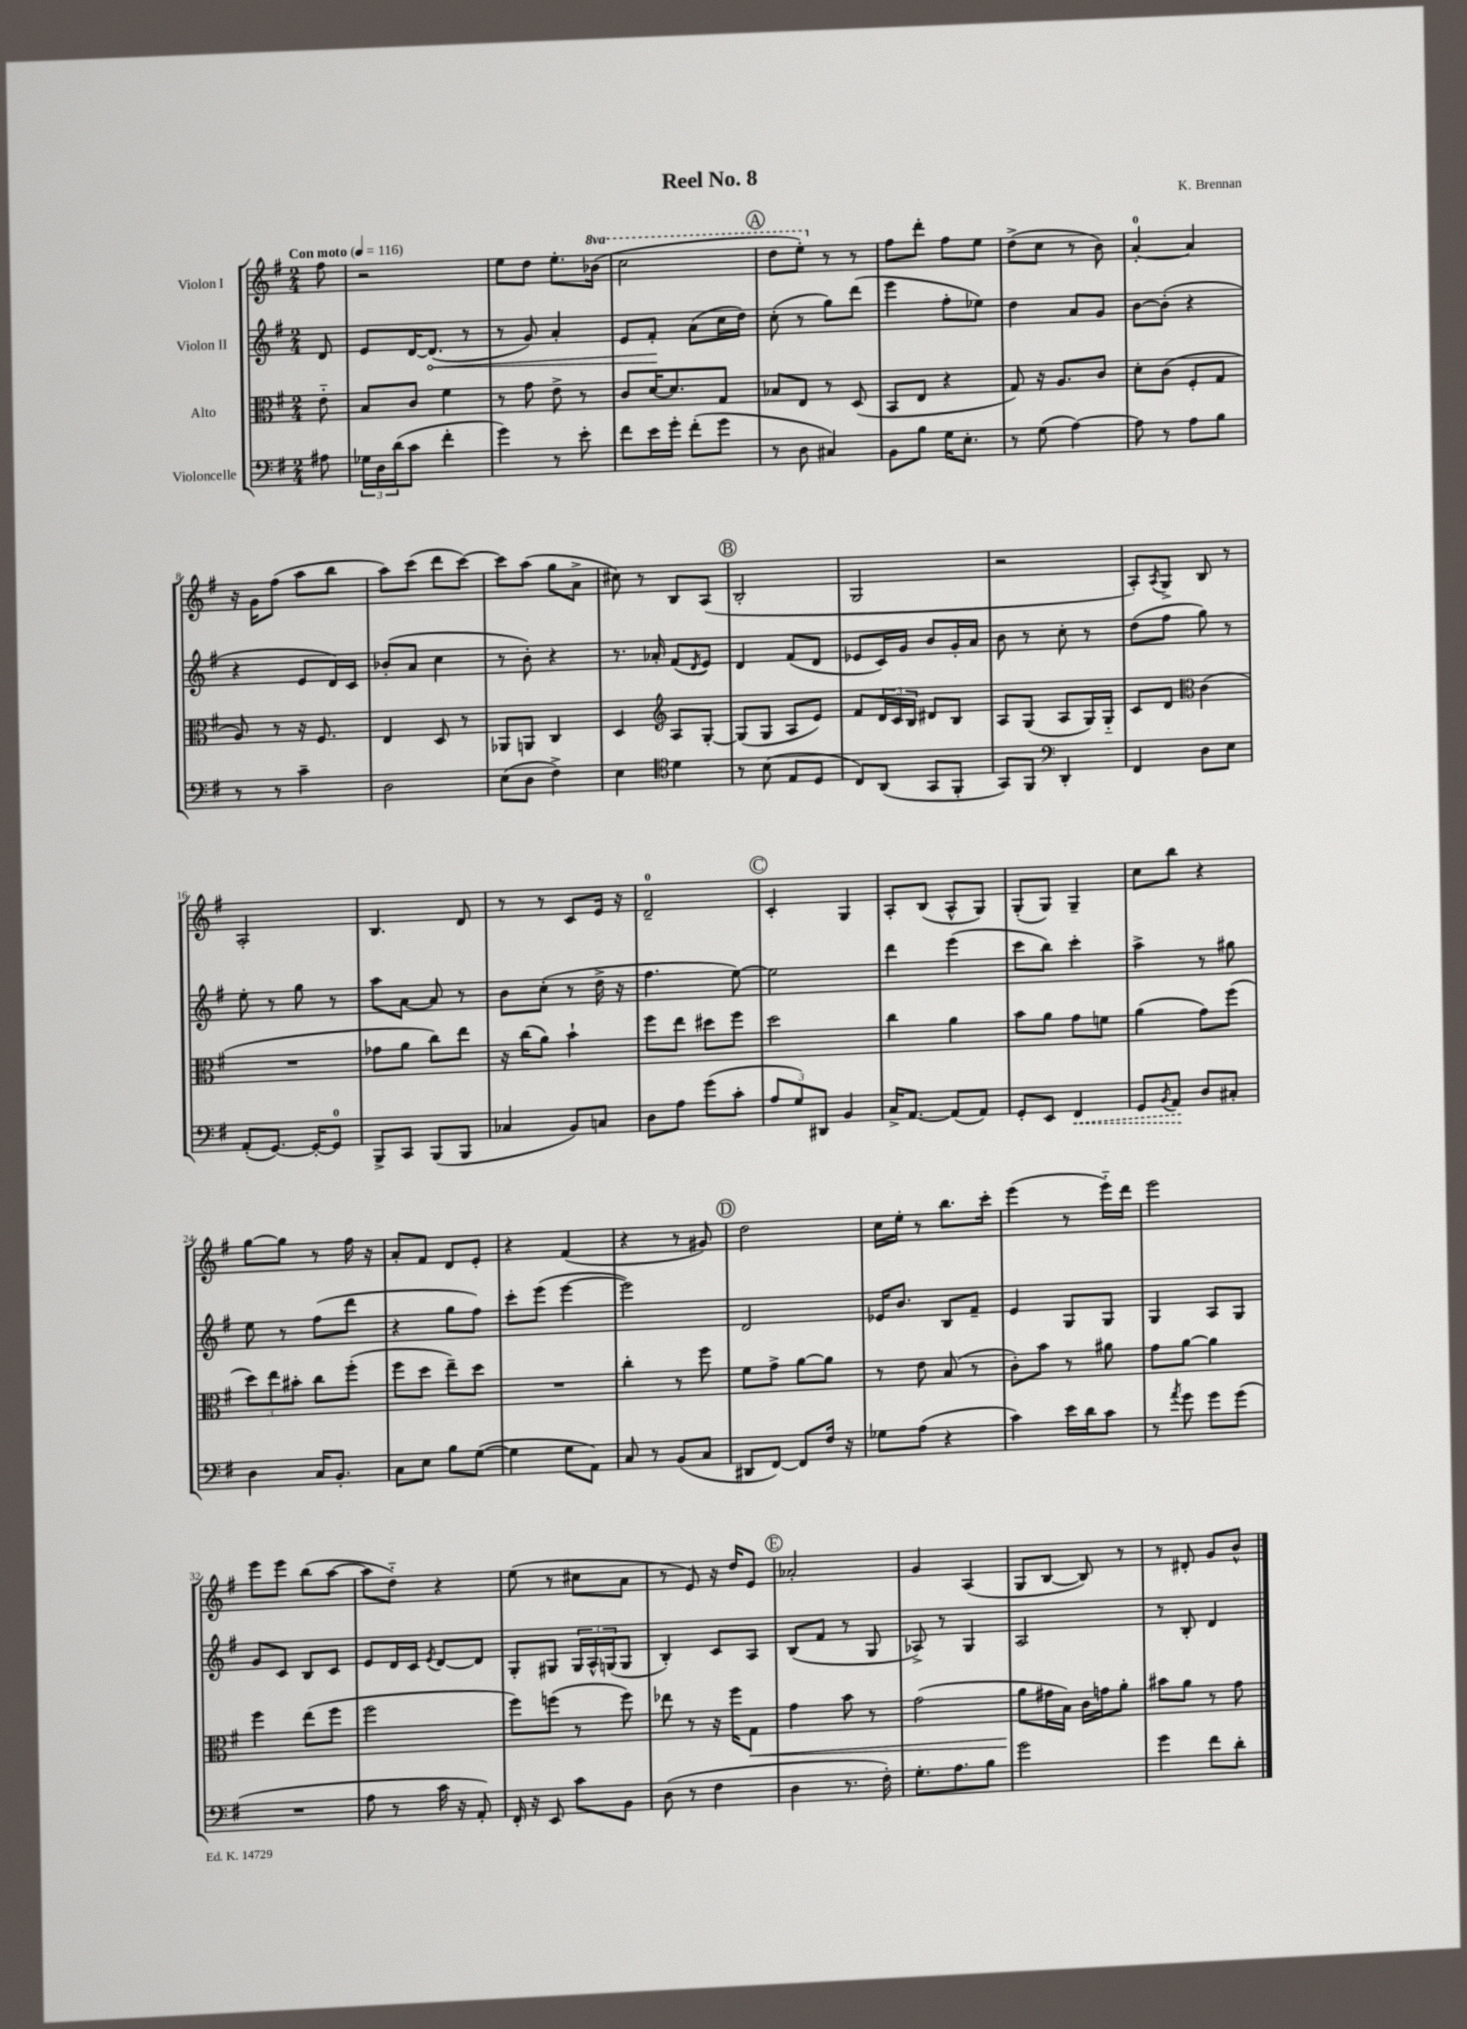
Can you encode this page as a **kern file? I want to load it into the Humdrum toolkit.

**kern	**kern	**kern	**kern
*staff4	*staff3	*staff2	*staff1
*clefF4	*clefC3	*clefG2	*clefG2
*k[f#]	*k[f#]	*k[f#]	*k[f#]
*M2/4	*M2/4	*M2/4	*M2/4
*MM116	*MM116	*MM116	*MM116
8A#	8e'~	8d	8ff#
=	=	=	=
24G-	8B	8e	2r
24D	.	.	.
(24d	.	.	.
8c	8c	[16d	.
.	.	(8.d]	.
4f#'	4f#	.	.
.	.	8r	.
=	=	=	=
4g)	8r	8r	8ee
.	8g	8g)	8dd
8r	8e^	4a'	8.ee'
8e'	8r	.	.
.	.	.	(16bb-
=	=	=	=
8f#	8c	8e	2ccc
16e	[16d	8f#'	.
16g'	8.d]	.	.
(8f#'	.	(8a	.
8g	8G	16cc	.
.	.	16dd)	.
=	=	=	=
8r	8B-	(8cc'	8ddd
8D	8E	8r	8eee')
4C#)	8r	8gg)	8r
.	(8D	(8ddd	8r
=	=	=	=
8BB	8BB	4eee	8ff#
8B	8E	.	8ddd'
16G	4r	8ff#'	8ff#
8.E'	.	.	.
.	.	8ee-)	8ee
=	=	=	=
8r	8G)	4dd	(8dd^
(8G	16r	.	8cc
.	8.A	.	.
[4A)	.	8a	8r
.	8c	8g	8b)
=	=	=	=
8A]	8d'	[8b	[4a'
8r	(8c	(8b']	.
8A	8F#'	4r	4a]
8B	8G	.	.
=	=	=	=
8r	8A)	4r	16r
.	.	.	16g
8r	8r	.	(8ff#
4c~	16r	8e	8aa
.	8.F#	.	.
.	.	16d)	8bb
.	.	16c	.
=	=	=	=
2D	4E	(8b-'	8aa)
.	.	8a	(8ccc
.	8D	4cc	8ddd
.	8r	.	[8ccc)
=	=	=	=
(8E	8AA-	8r	8ccc]
8D	8AA	8b')	(8aa
4F#^)	4C	4r	8gg
.	.	.	8a^
=	=	=	=
4E	4D	8.r	8cc#)
.	.	.	8r
.	.	16a-'	.
*clefC4	*clefG2	*	*
4d	8A	(8f#	8B
.	.	8qd	.
.	[8G'	8e)	(8A
=	=	=	=
8r	(8G]	4d	2B'
(8B	8G	.	.
8E	8A	(8f#	.
8D	8e)	8d	.
=	=	=	=
8C)	8f#	8e-	2G
(8AA	24d	16c)	.
.	24c	.	.
.	.	16g	.
.	24B	.	.
8GG	8d#	8b	.
8FF#'	8B	16g'	.
.	.	16a	.
=	=	=	=
8GG)	8A	8b	2r
8FF#	(8G	8r	.
*clefF4	*	*	*
4DD'	8A	8cc'	.
.	16G)	8r	.
.	16G'~	.	.
=	=	=	=
4FF#	8c	(8dd	8A')
.	.	.	8qA
.	8d	8ff#	8G^
*	*clefC3	*	*
8D	(4c	8gg)	8B
8E	.	8r	8r
=	=	=	=
(8AA'	2r	8ee'	2A'
[8.GG)	.	8r	.
.	.	8gg	.
16GG'_	.	.	.
8GG]	.	8r	.
=	=	=	=
8BBB^	8g-	8aa	4.B
8CC	8a	[8a	.
(8BBB	8cc)	8a]	.
8BBB	8ee	8r	8d
=	=	=	=
4C-	16r	8b	8r
.	(16cc	.	.
.	8a)	(8cc'	8r
8BB)	4b`	8r	8c
8C	.	16dd^	16e
.	.	16r	16r
=	=	=	=
8D	8ff#	4.ff#	2d~
8A	8ee	.	.
(8g	8dd#	.	.
8c'	8ff#	[8ee)	.
=	=	=	=
12A	2dd	2ee]	4c'
12G)	.	.	.
12DD#	.	.	.
4BB	.	.	4G
=	=	=	=
16C^	4cc	4ddd	8A'
[8.AA	.	.	.
.	.	.	(8B
(8AA]	4a	(4eee	8A^^
8AA)	.	.	8G)
=	=	=	=
8GG'	8b	8ccc	(8G'
8EE	8a	8bb)	8G)
4FF#	8g	4ccc'	4G~
.	8f	.	.
=	=	=	=
8GG	(4a	4aa^	8cc
8qBB	.	.	.
8AA	.	.	8bb
8D	8g)	8r	4r
8C#'	(8ff#	8gg#	.
=	=	=	=
4D	12dd)	8ee	[8gg
.	12ee	.	.
.	.	8r	8gg]
.	12b#'	.	.
16C	8cc	(8ff#	8r
8.BB'	.	.	.
.	(8ff#'	8ddd	16ff#
.	.	.	16r
=	=	=	=
8C	8ff#	4r	8a'
8E	8dd	.	8f#
8B	8ee~)	8gg	8d
([8G	8dd	8ff#)	8e'
=	=	=	=
4G]	2r	8ccc'	4r
.	.	(8eee	.
8G	.	[4eee	(4f#
8AA)	.	.	.
=	=	=	=
8C	4cc'	2eee])	4r
8r	.	.	.
(8BB	8r	.	8r
8C	8ff#	.	8g#)
=	=	=	=
8DD#	8f#	2d	2dd
[8FF#)	8g^	.	.
8FF#]	[8a	.	.
16F#	8a]	.	.
16r	.	.	.
=	=	=	=
8G-	8r	16e-	16cc
.	.	8.b	16ee'
(8A	8e	.	8r
4r	(8B	8B	8.bb
.	8r	8f#~	.
.	.	.	16ccc'
=	=	=	=
4c)	8c')	4e	(4eee
.	8b	.	.
16e	8r	8G	8r
16d	.	.	.
8c	8a#	8G	16eee'~)
.	.	.	16ddd
=	=	=	=
8r	8g	4G	2eee
8qa	.	.	.
8g	[8a	.	.
8g	4a]	8A	.
(8g	.	8G	.
=	=	=	=
2r	4ff#	8g	8eee
.	.	8c	8eee
.	(8ee	8B	(8bb
.	8ff#	8c	[8aa
=	=	=	=
8A	2ff#	8e	8aa]
8r	.	16d	8dd'~)
.	.	16c	.
.	.	8qe	.
16c	.	[8d	4r
16r	.	.	.
8AA')	.	8d]	.
=	=	=	=
16FF#'	8ff#)	8G'	(8ee
16r	.	.	.
8EE	(8ff	8G#	8r
8c	8r	24G#	8cc#
.	.	24A^^	.
.	.	(24G	.
8BB	8ff)	8G	8a
=	=	=	=
(8D	8ee-	4B')	8r
8r	8r	.	8e)
4F#	16r	8c	16r
.	16ff#	.	16dd
.	8G	8A	8e
=	=	=	=
4D	4g	(8B	2a-'
.	.	8f#	.
8.r	8b	8r	.
.	8r	8G	.
16F#')	.	.	.
=	=	=	=
8.G'	(2g	8A-^)	4g
.	.	8r	.
8.A	.	.	.
.	.	4G	(4A
8B	.	.	.
=	=	=	=
2g	8a	2A	8G
.	16g#	.	[8B
.	16B)	.	.
.	16c	.	8B])
.	16g	.	.
.	8a'	.	8r
=	=	=	=
4g	8b#	8r	8r
.	8a	8B'	8d#'
8f#	8r	4d	8g
8d'	8g	.	8b^^
==	==	==	==
*-	*-	*-	*-
